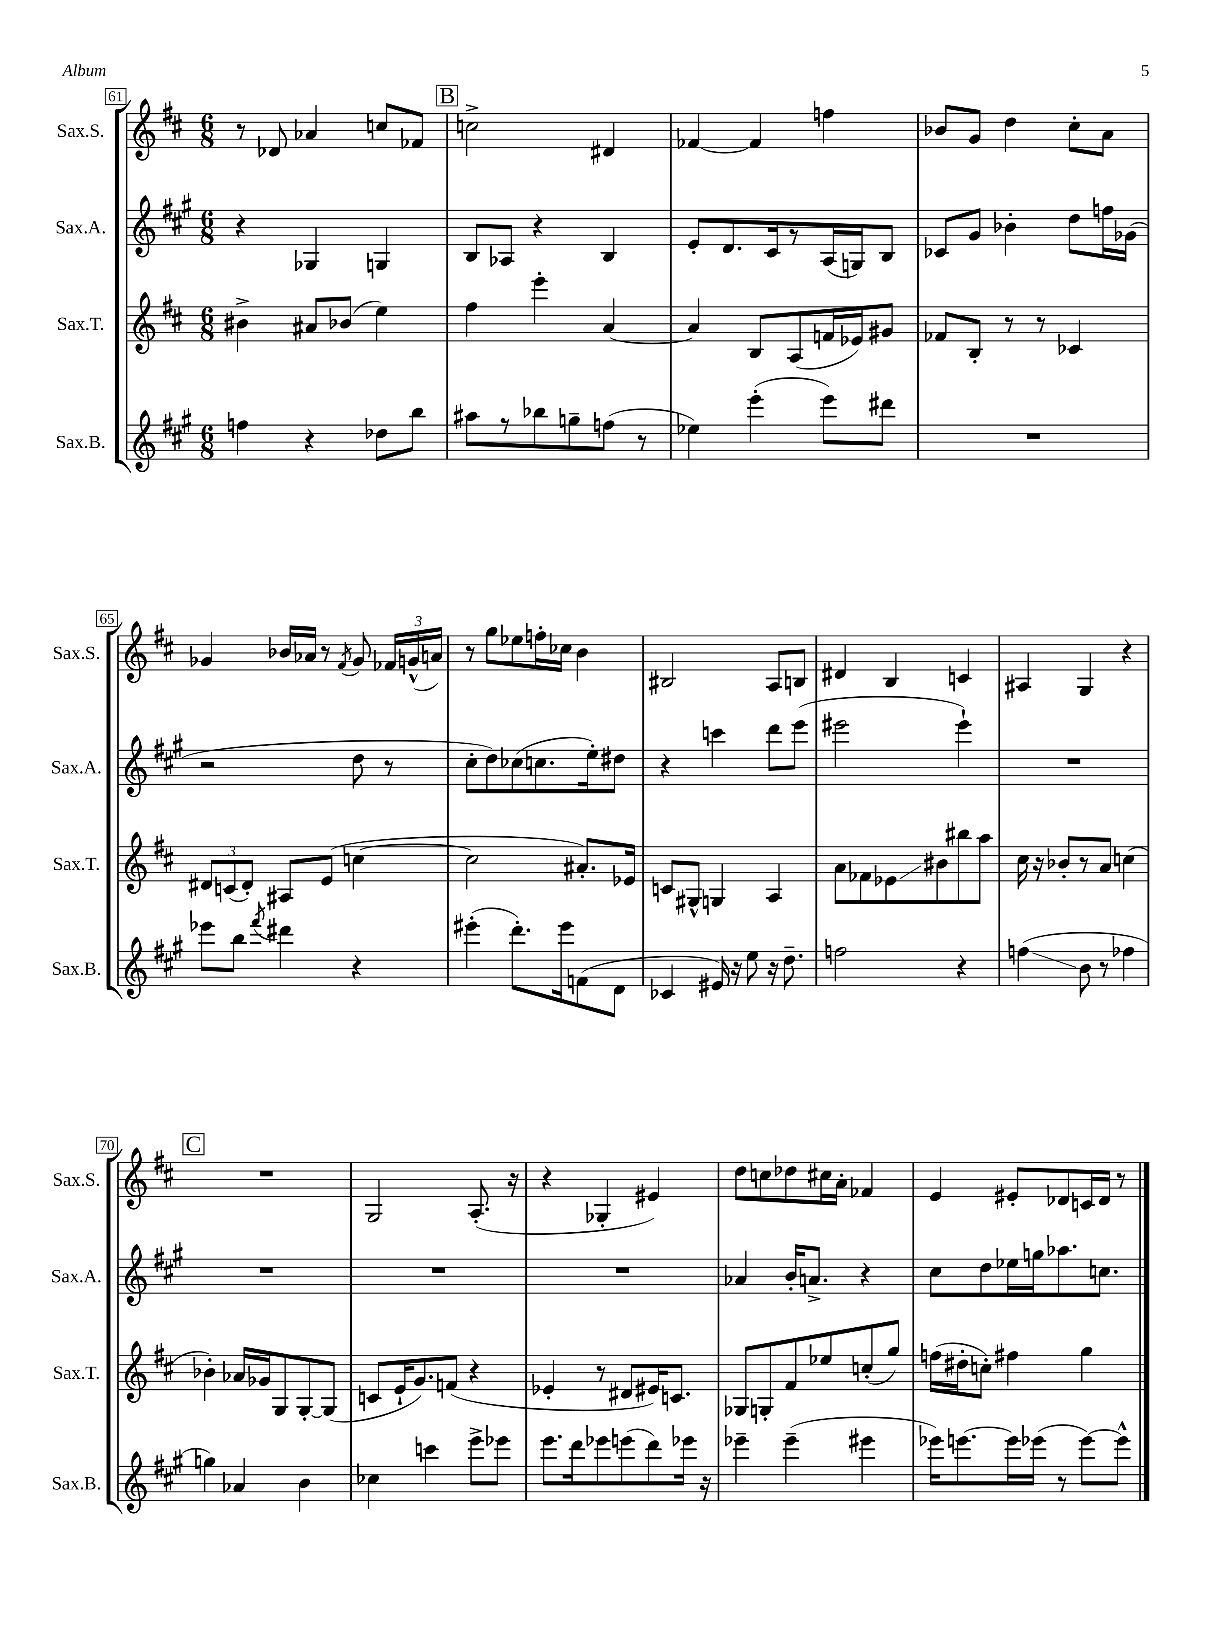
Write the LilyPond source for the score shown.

<<
\new StaffGroup <<
\new Staff = "s0" \with { instrumentName = "Sax.S." shortInstrumentName = "Sax.S." } {
    \clef treble \key d \major \numericTimeSignature \time 6/8
    \autoBeamOff r8 des'8 aes'4 c''8[ fes'8] |
    \mark \markup { \box "B" } c''2-> dis'4 |
    fes'4~ fes'4 f''4 |
    bes'8[ g'8] d''4 cis''8[-. a'8] |
    ges'4 bes'16[ aes'16] r8 \acciaccatura { fis'8 } ges'8 \tuplet 3/2 { fes'16[ g'16-^( a'16]) } |
    r8 g''8[ ees''8 f''16-. ces''16] b'4 |
    bis2 a8[ b8] |
    dis'4 b4 c'4 |
    ais4 g4 r4 |
    \mark \markup { \box "C" } R2. |
    g2 a8.-.( r16 |
    r4 ges4-. eis'4) |
    d''8[ c''8 des''8 cis''16 a'16]-. fes'4 |
    e'4 eis'8[-. des'8 c'16 des'16] r8 \bar "|." |
}
\new Staff = "s1" \with { instrumentName = "Sax.A." shortInstrumentName = "Sax.A." } {
    \clef treble \key a \major \numericTimeSignature \time 6/8
    \autoBeamOff r4 ges4 g4 |
    \mark \markup { \box "B" } b8[ aes8] r4 b4 |
    e'8[-. d'8. cis'16 r8 a16( g16) b8] |
    ces'8[ gis'8] bes'4-. d''8[ f''16 ges'16]( |
    r2 d''8 r8 |
    cis''8[-. d''8) ces''8( c''8. e''16-.) dis''8] |
    r4 c'''4 d'''8[ e'''8]( |
    eis'''2 eis'''4-!) |
    R2. |
    \mark \markup { \box "C" } R2. |
    R2. |
    R2. |
    aes'4 b'16[-. a'8.]-> r4 |
    cis''8[ d''8 ees''16 g''16 aes''8. c''8.] \bar "|." |
}
\new Staff = "s2" \with { instrumentName = "Sax.T." shortInstrumentName = "Sax.T." } {
    \clef treble \key d \major \numericTimeSignature \time 6/8
    \autoBeamOff bis'4-> ais'8[ bes'8]( e''4) |
    \mark \markup { \box "B" } fis''4 e'''4-. a'4~ |
    a'4 b8[ a8( f'16 ees'16) gis'8] |
    fes'8[ b8]-. r8 r8 ces'4 |
    \tuplet 3/2 { dis'8[ c'8( dis'8]-.) } ais8[ e'8]( c''4~ |
    c''2 ais'8.[-.) ees'16] |
    c'8[ gis8]-^ g4 a4 |
    a'8[ fes'8 ees'8\glissando bis'8 bis''8 a''8] |
    cis''16 r16 bes'8[-. r8 a'8] c''4( |
    \mark \markup { \box "C" } bes'4-.) aes'16[ ges'16 g8 g8~-. g8]( |
    c'8[ e'16-! g'8.) f'8]( r4 |
    ees'4-. r8 dis'8[ eis'16) c'8.] |
    ges8[ g8-. fis'8 ees''8 c''8-.( g''8]) |
    f''16[( dis''16-. c''8]-.) fis''4 g''4 \bar "|." |
}
\new Staff = "s3" \with { instrumentName = "Sax.B." shortInstrumentName = "Sax.B." } {
    \clef treble \key a \major \numericTimeSignature \time 6/8
    \autoBeamOff f''4 r4 des''8[ b''8] |
    \mark \markup { \box "B" } ais''8[ r8 bes''8 g''8-- f''8]( r8 |
    ees''4) e'''4-.( e'''8[) dis'''8] |
    R2. |
    ees'''8[ b''8] \acciaccatura { fis'''8 } dis'''4 r4 |
    eis'''4-.( d'''8.[-.) eis'''16 f'8( d'8] |
    ces'4 eis'16) r16 e''8 r16 d''8.-- |
    f''2 r4 |
    f''4\glissando( b'8 r8 fes''4 |
    \mark \markup { \box "C" } g''4) aes'4 b'4 |
    ces''4 c'''4 e'''8[-> ees'''8] |
    e'''8.[ d'''16 ees'''8 e'''8( d'''8) ees'''16] r16 |
    ees'''4-- ees'''4--( eis'''4 |
    ees'''16[) e'''8.~ e'''16 ees'''16]( r8 ees'''8[~) ees'''8]-^ \bar "|." |
}
>>
>>
\layout { \context { \Score currentBarNumber = #61 \override BarNumber.stencil = #(make-stencil-boxer 0.1 0.3 ly:text-interface::print) } }
